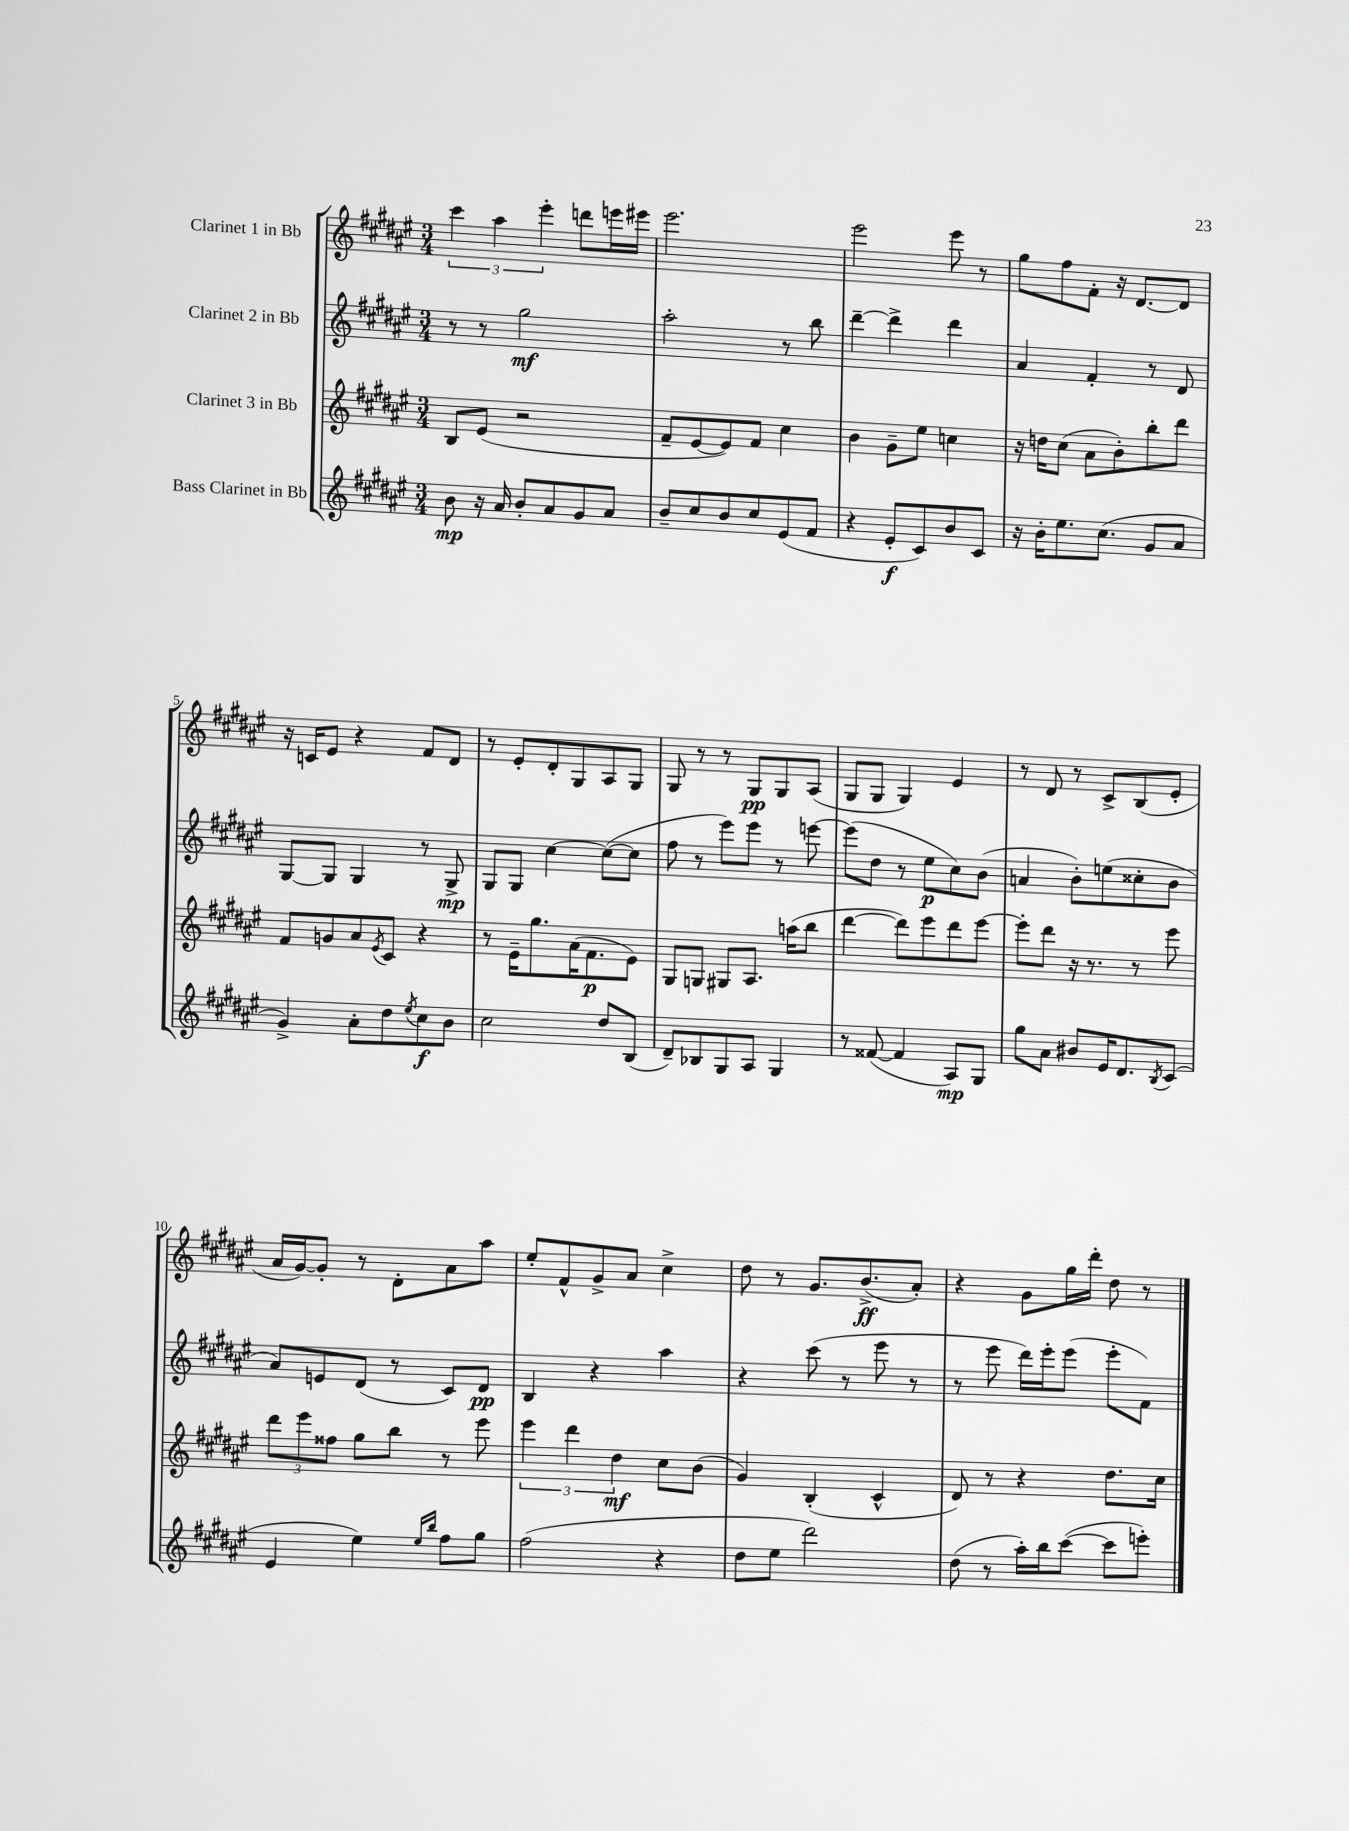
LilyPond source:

<<
\new StaffGroup <<
\new Staff = "s0" \with { instrumentName = "Clarinet 1 in Bb" } {
    \clef treble \key fis \major \numericTimeSignature \time 3/4
    \tuplet 3/2 { cis'''4 ais''4 eis'''4-. } d'''8 e'''16 eis'''16 |
    eis'''2. |
    eis'''2 eis'''8 r8 |
    gis''8 fis''8 fis'8-. r16 dis'8.~ dis'8 |
    r16 c'16 eis'8 r4 fis'8 dis'8 |
    r8 eis'8-. dis'8-. gis8 ais8 gis8 |
    gis8 r8 r8 gis8\pp gis8 ais8( |
    gis8 gis8 gis4) eis'4 |
    r8 dis'8 r8 cis'8-> b8( eis'8-. |
    ais'16 gis'16~) gis'8-. r8 dis'8-. ais'8 ais''8 |
    eis''8-. fis'8-^ gis'8-> ais'8 cis''4-> |
    dis''8 r8 gis'8. b'8.->\ff( ais'8-.) |
    r4 gis'8 gis''16 dis'''16-. dis''8 r8 \bar "|." |
}
\new Staff = "s1" \with { instrumentName = "Clarinet 2 in Bb" } {
    \clef treble \key fis \major \numericTimeSignature \time 3/4
    r8 r8 gis''2\mf |
    ais''2-. r8 b''8 |
    dis'''4~-- dis'''4-> dis'''4 |
    ais'4 fis'4-. r8 dis'8 |
    gis8~ gis8 gis4 r8 gis8->\mp |
    gis8 gis8 cis''4~ cis''8~( cis''8 |
    fis''8 r8 eis'''8) eis'''8 r8 e'''8~ |
    e'''8( dis''8 r8 eis''8\p cis''8) b'8( |
    a'4 b'8-.) e''8( cisis''8-. b'8 |
    ais'8) e'8 dis'8( r8 cis'8) dis'8\pp |
    b4 r4 ais''4 |
    r4 cis'''8( r8 eis'''8 r8 |
    r8 eis'''8 dis'''16) eis'''16-. eis'''8( eis'''8-. fis'8) \bar "|." |
}
\new Staff = "s2" \with { instrumentName = "Clarinet 3 in Bb" } {
    \clef treble \key fis \major \numericTimeSignature \time 3/4
    b8 eis'8( r2 |
    fis'8-- eis'8~ eis'8) fis'8 cis''4 |
    b'4 gis'8-- eis''8 c''4 |
    r16 d''16 cis''8( ais'8 b'8-.) b''8-. dis'''8 |
    fis'8 g'8 ais'8 \acciaccatura { eis'8 } cis'8 r4 |
    r8 eis'16-- gis''8. ais'16( fis'8.\p eis'8) |
    gis8 g8 gis8 ais8. a''16( b''8 |
    dis'''4~ dis'''8) eis'''8 dis'''8 eis'''8~ |
    eis'''8-. dis'''8 r16 r8. r8 eis'''8 |
    \tuplet 3/2 { dis'''8 eis'''8 fisis''8 } gis''8 b''8 r8 eis'''8 |
    \tuplet 3/2 { eis'''4 dis'''4 dis''4\mf } cis''8 b'8( |
    gis'4) b4-.( cis'4-^ |
    dis'8) r8 r4 dis''8. cis''16 \bar "|." |
}
\new Staff = "s3" \with { instrumentName = "Bass Clarinet in Bb" } {
    \clef treble \key fis \major \numericTimeSignature \time 3/4
    b'8\mp r16 ais'16 b'8-. ais'8 gis'8 ais'8 |
    b'8-- cis''8 b'8 cis''8 eis'8( fis'8 |
    r4 eis'8-.\f cis'8) b'8 cis'8 |
    r16 b'16-. eis''8. cis''8.( gis'8 ais'8 |
    gis'4->) ais'8-. dis''8 \acciaccatura { eis''8 } cis''8\f b'8 |
    cis''2 dis''8 b8( |
    dis'8--) bes8 gis8 ais8 gis4 |
    r8 fisis'8~( fisis'4 ais8\mp) gis8 |
    gis''8 ais'8 bis'8 eis'16 dis'8. \acciaccatura { b8 } cis'8( |
    eis'4 eis''4) \grace { eis''16 b''16 } fis''8 gis''8 |
    fis''2( r4 |
    dis''8 eis''8 dis'''2) |
    dis''8( r8 ais''16-.) b''16 cis'''8~( cis'''8 e'''8-.) \bar "|." |
}
>>
>>
